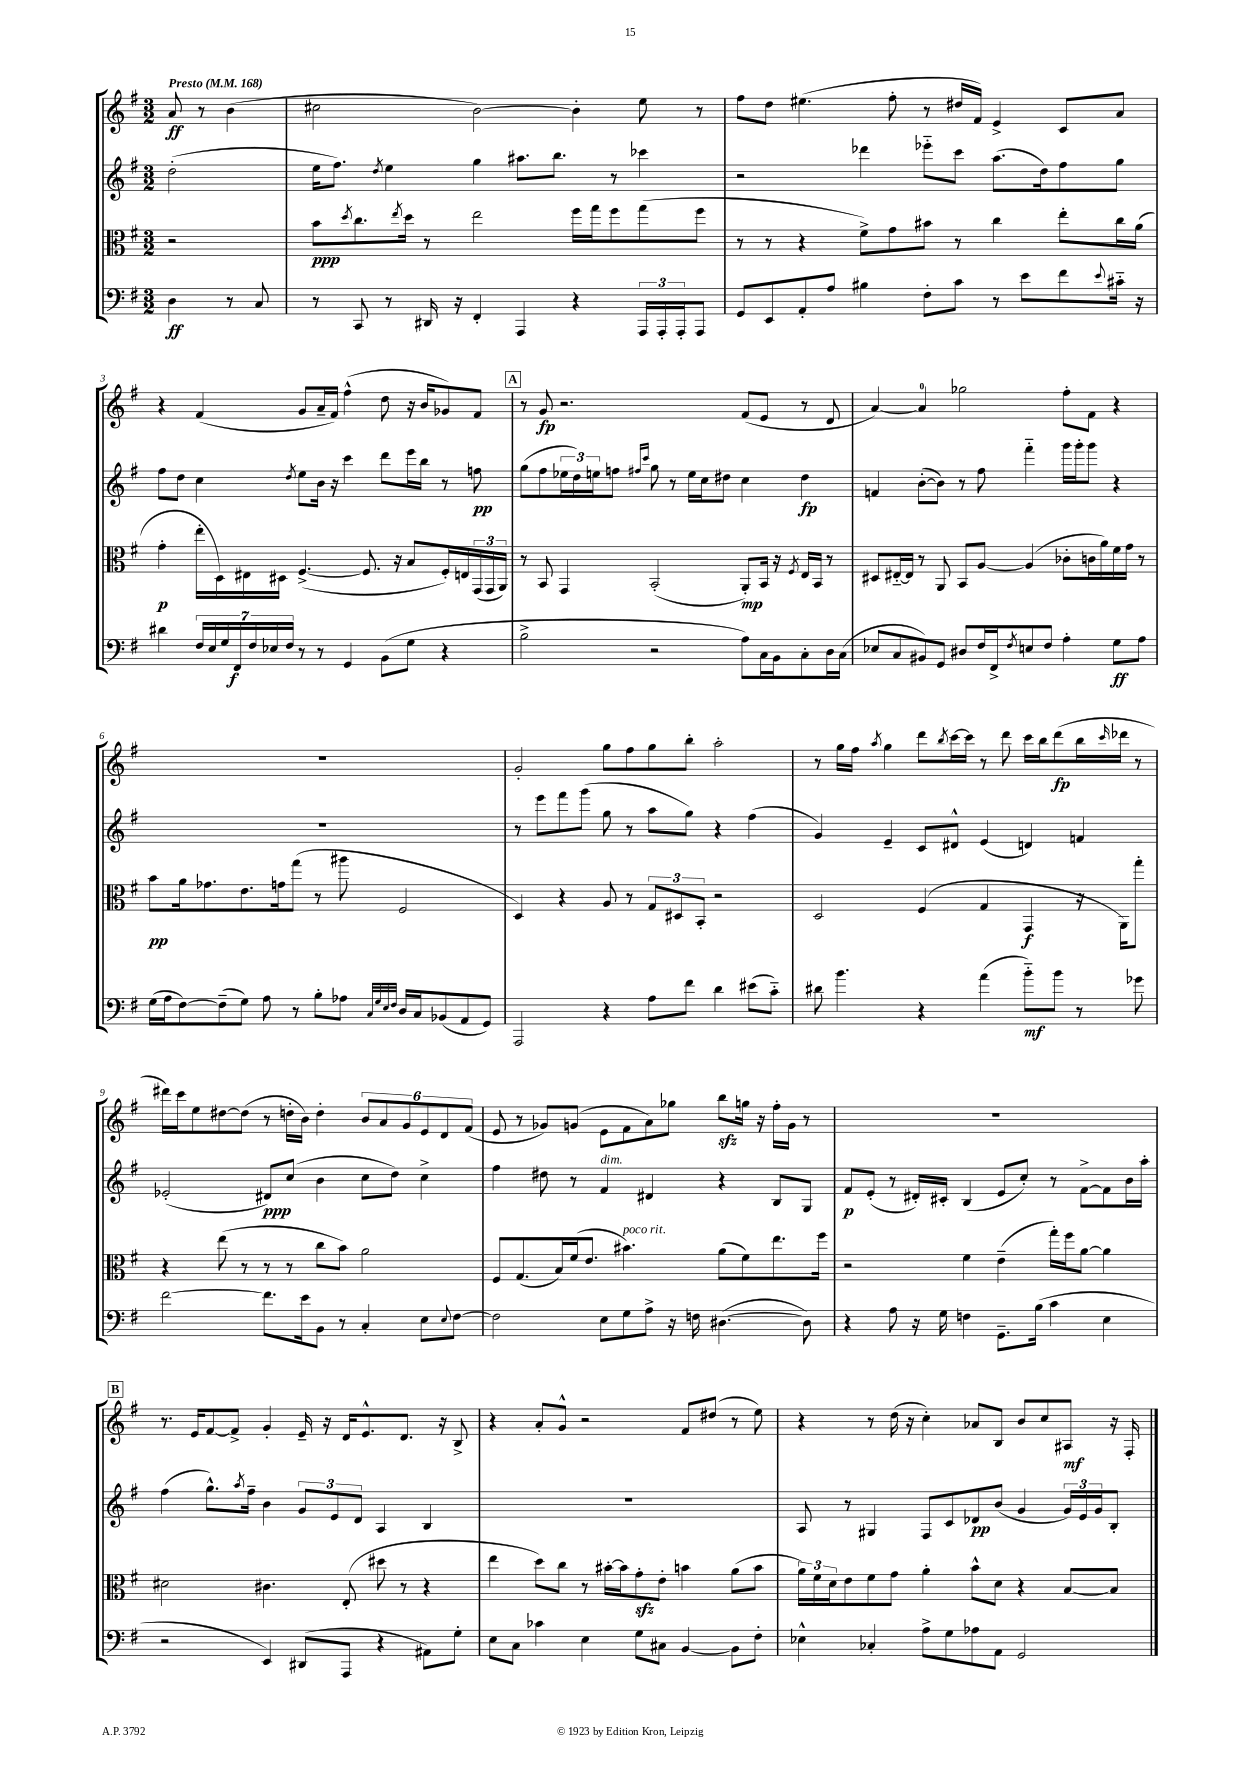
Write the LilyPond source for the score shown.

<<
\new StaffGroup <<
\new Staff = "s0" {
    \clef treble \key g \major \numericTimeSignature \time 3/2 \partial 2 \tempo "Presto" 4 = 168
    a'8\ff r8 b'4( |
    cis''2 b'2~) b'4-. e''8 r8 |
    fis''8 d''8 eis''4.( fis''8-. r8 dis''16 fis'16) e'4-> c'8 a'8 |
    r4 fis'4( g'8 a'16-- fis'16) fis''4-^( d''8 r16 b'16 ges'8) fis'8 |
    \mark \markup { \box "A" } r8 g'8\fp r2. fis'8( e'8 r8 d'8 |
    a'4~) a'4-0 ges''2 fis''8-. fis'8 r4 |
    R1. |
    g'2-. g''8 fis''8 g''8 b''8-. a''2-. |
    r8 g''16 fis''16 \acciaccatura { a''8 } g''4 d'''8 \acciaccatura { b''8 } c'''16~ c'''16 r8 d'''8 c'''16 b''16 d'''8\fp( b''16 \grace { c'''16 } des'''16 r8 |
    dis'''16) c'''16 e''8 dis''8~ dis''8( r8 d''16-. b'16) d''4-. \tuplet 6/4 { b'8 a'8 g'8 e'8 d'8 fis'8( } |
    e'8 r8 ges'8) g'8( e'8 fis'8 a'8) ges''8 b''8\sfz g''16 r16 fis''16-. g'16 r8 |
    R1. |
    \mark \markup { \box "B" } r8. e'16 fis'8~ fis'8-> g'4-. e'16-- r16 d'16 e'8.-^ d'8. r16 b8-> |
    r4 a'8-. g'8-^ r2 fis'8 dis''8( r8 e''8) |
    r4 r8 d''16( r16 c''4-.) aes'8 b8 b'8 c''8 ais8\mf r16 fis16-. \bar "|." |
}
\new Staff = "s1" {
    \clef treble \key g \major \numericTimeSignature \time 3/2 \partial 2
    d''2-.( |
    e''16 fis''8.) \acciaccatura { d''8 } e''4 g''4 ais''8. b''8. r8 ces'''4 |
    r2 des'''4 ees'''8-_ c'''8 a''8.( d''16) fis''8 g''8 |
    fis''8 d''8 c''4 \acciaccatura { d''8 } e''8 b'16 r16 c'''4 d'''8 e'''16 b''16 r8 f''8\pp |
    \mark \markup { \box "A" } g''8( fis''8 \tuplet 3/2 { ees''16 d''16) e''16 } f''8 \grace { fis''16 c'''16 } g''8 r8 e''16 c''16 dis''8 c''4 dis''4\fp |
    f'4 b'8~-.( b'8) r8 fis''8 fis'''4-_ g'''16 g'''16-. g'''8 r4 |
    R1. |
    r8 e'''8 fis'''8 g'''8( g''8 r8 a''8 g''8) r4 fis''4( |
    g'4) e'4-- c'8 dis'8-^ e'4( d'4) f'4 |
    ees'2-.( dis'8\ppp) c''8( b'4 c''8 d''8) c''4-> |
    fis''4 dis''8 r8 fis'4^\markup { \italic "dim." } dis'4 r4 b8 g8 |
    fis'8\p e'8-.( r8 dis'16-.) cis'16-. b4( e'8 c''8-.) r8 fis'8~-> fis'8 b'16 a''16-. |
    \mark \markup { \box "B" } fis''4( g''8.-^) \acciaccatura { a''8 } fis''16-- b'4 \tuplet 3/2 { g'8 e'8 d'8 } a4 b4 |
    R1. |
    a8 r8 gis4 fis8 c'8 des'8\pp b'8( g'4 \tuplet 3/2 { g'16) e'16 g'16 } b8-. \bar "|." |
}
\new Staff = "s2" {
    \clef alto \key g \major \numericTimeSignature \time 3/2 \partial 2
    r2 |
    b'8\ppp \acciaccatura { d''8 } c''8. \acciaccatura { e''8 } d''16 r8 e''2 fis''16 g''16 fis''8 g''8( fis''8 |
    r8 r8 r4 fis'8->) g'8 bis'8 r8 c''4 e''8-. c''16 a'16( |
    g'4-.\p e''16-. d16) eis16 dis16 fis4.~->( fis8. r16 b8 fis16-.) e16 \tuplet 3/2 { g,16( g,16 a,16) } |
    \mark \markup { \box "A" } r8 b,8 g,4 b,2-.( a,8-.\mp) b,16 r16 \acciaccatura { fis8 } e16 b,16 r8 |
    dis8 eis16~-_ eis16 r8 a,8 b,8 a8~ a4( ces'8-. c'16 a'16) fis'16 g'16 r8 |
    b'8\pp a'16 ges'8. e'8. g'16 g''8( r8 ais''8 fis2 |
    d4) r4 a8 r8 \tuplet 3/2 { g8 dis8 b,8-. } r2 |
    d2 fis4( g4 g,4\f r16 a,16) g''8-. |
    r4 e''8( r8 r8 r8 c''8 b'8) a'2 |
    fis8 g8.( b16) fis'16( e'8. bis'4.^\markup { \italic "poco rit." }) a'8( fis'8) e''8. fis''16 |
    r2 fis'4 e'4--( g''16-.) fis''16 a'8~ a'4 |
    \mark \markup { \box "B" } dis'2 cis'4. e8-.( dis''8 r8 r4 |
    e''4 d''8) c''8 r8 bis'16~-. bis'16 g'8-.\sfz e'8-. b'4 a'8( b'8 |
    \tuplet 3/2 { a'16) fis'16 d'16 } e'8 fis'8 g'8 a'4-. b'8-^ d'8 r4 b8~ b8 \bar "|." |
}
\new Staff = "s3" {
    \clef bass \key g \major \numericTimeSignature \time 3/2 \partial 2
    d4\ff r8 c8 |
    r8 c,8 r8 dis,16 r16 fis,4-. a,,4 r4 \tuplet 3/2 { a,,16 a,,16-. a,,16-. } a,,8 |
    g,8 e,8 a,8-. a8 bis4 fis8-. c'8 r8 e'8 fis'8 \appoggiatura { e'8 } cis'16-_ r16 |
    dis'4 \tuplet 7/4 { fis16 e16 g16 fis,16\f fis16 ees16 fis16 } r8 r8 g,4 b,8( g8 r4 |
    \mark \markup { \box "A" } b2-> r2 a8) c16 b,16 c8-. d16 c16( |
    ees8 c8 bis,8) g,8 dis8 fis16 fis,16-> \acciaccatura { fis8 } e8 fis8 a4-. g8\ff a8 |
    g16( a16 fis8~) fis8--( g8) a8 r8 b8-. aes8 \grace { c32 g32 e32 fis32 } d16 c16 bes,8( a,8 g,8) |
    a,,2 r4 a8 fis'8 d'4 eis'8( c'8-_) |
    dis'8 b'4. r4 a'4( b'8-_\mf) b'8 r8 ges'8 |
    fis'2~ fis'8. e'16 b,8 r8 c4-. e8 \appoggiatura { e8 } fis8~ |
    fis2 e8 g8 a8-> r16 f16 dis4.~( dis8) |
    r4 a8 r16 g16 f4 g,8.-- b16( c'4 e4 |
    \mark \markup { \box "B" } r2 e,4) dis,8( a,,8 r4 ais,8) g8-. |
    e8 c8 ces'4 e4 g8 cis8 b,4~ b,8 fis8-. |
    ees4-^ ces4-. a8-> g8 aes8 a,8 g,2 \bar "|." |
}
>>
>>
